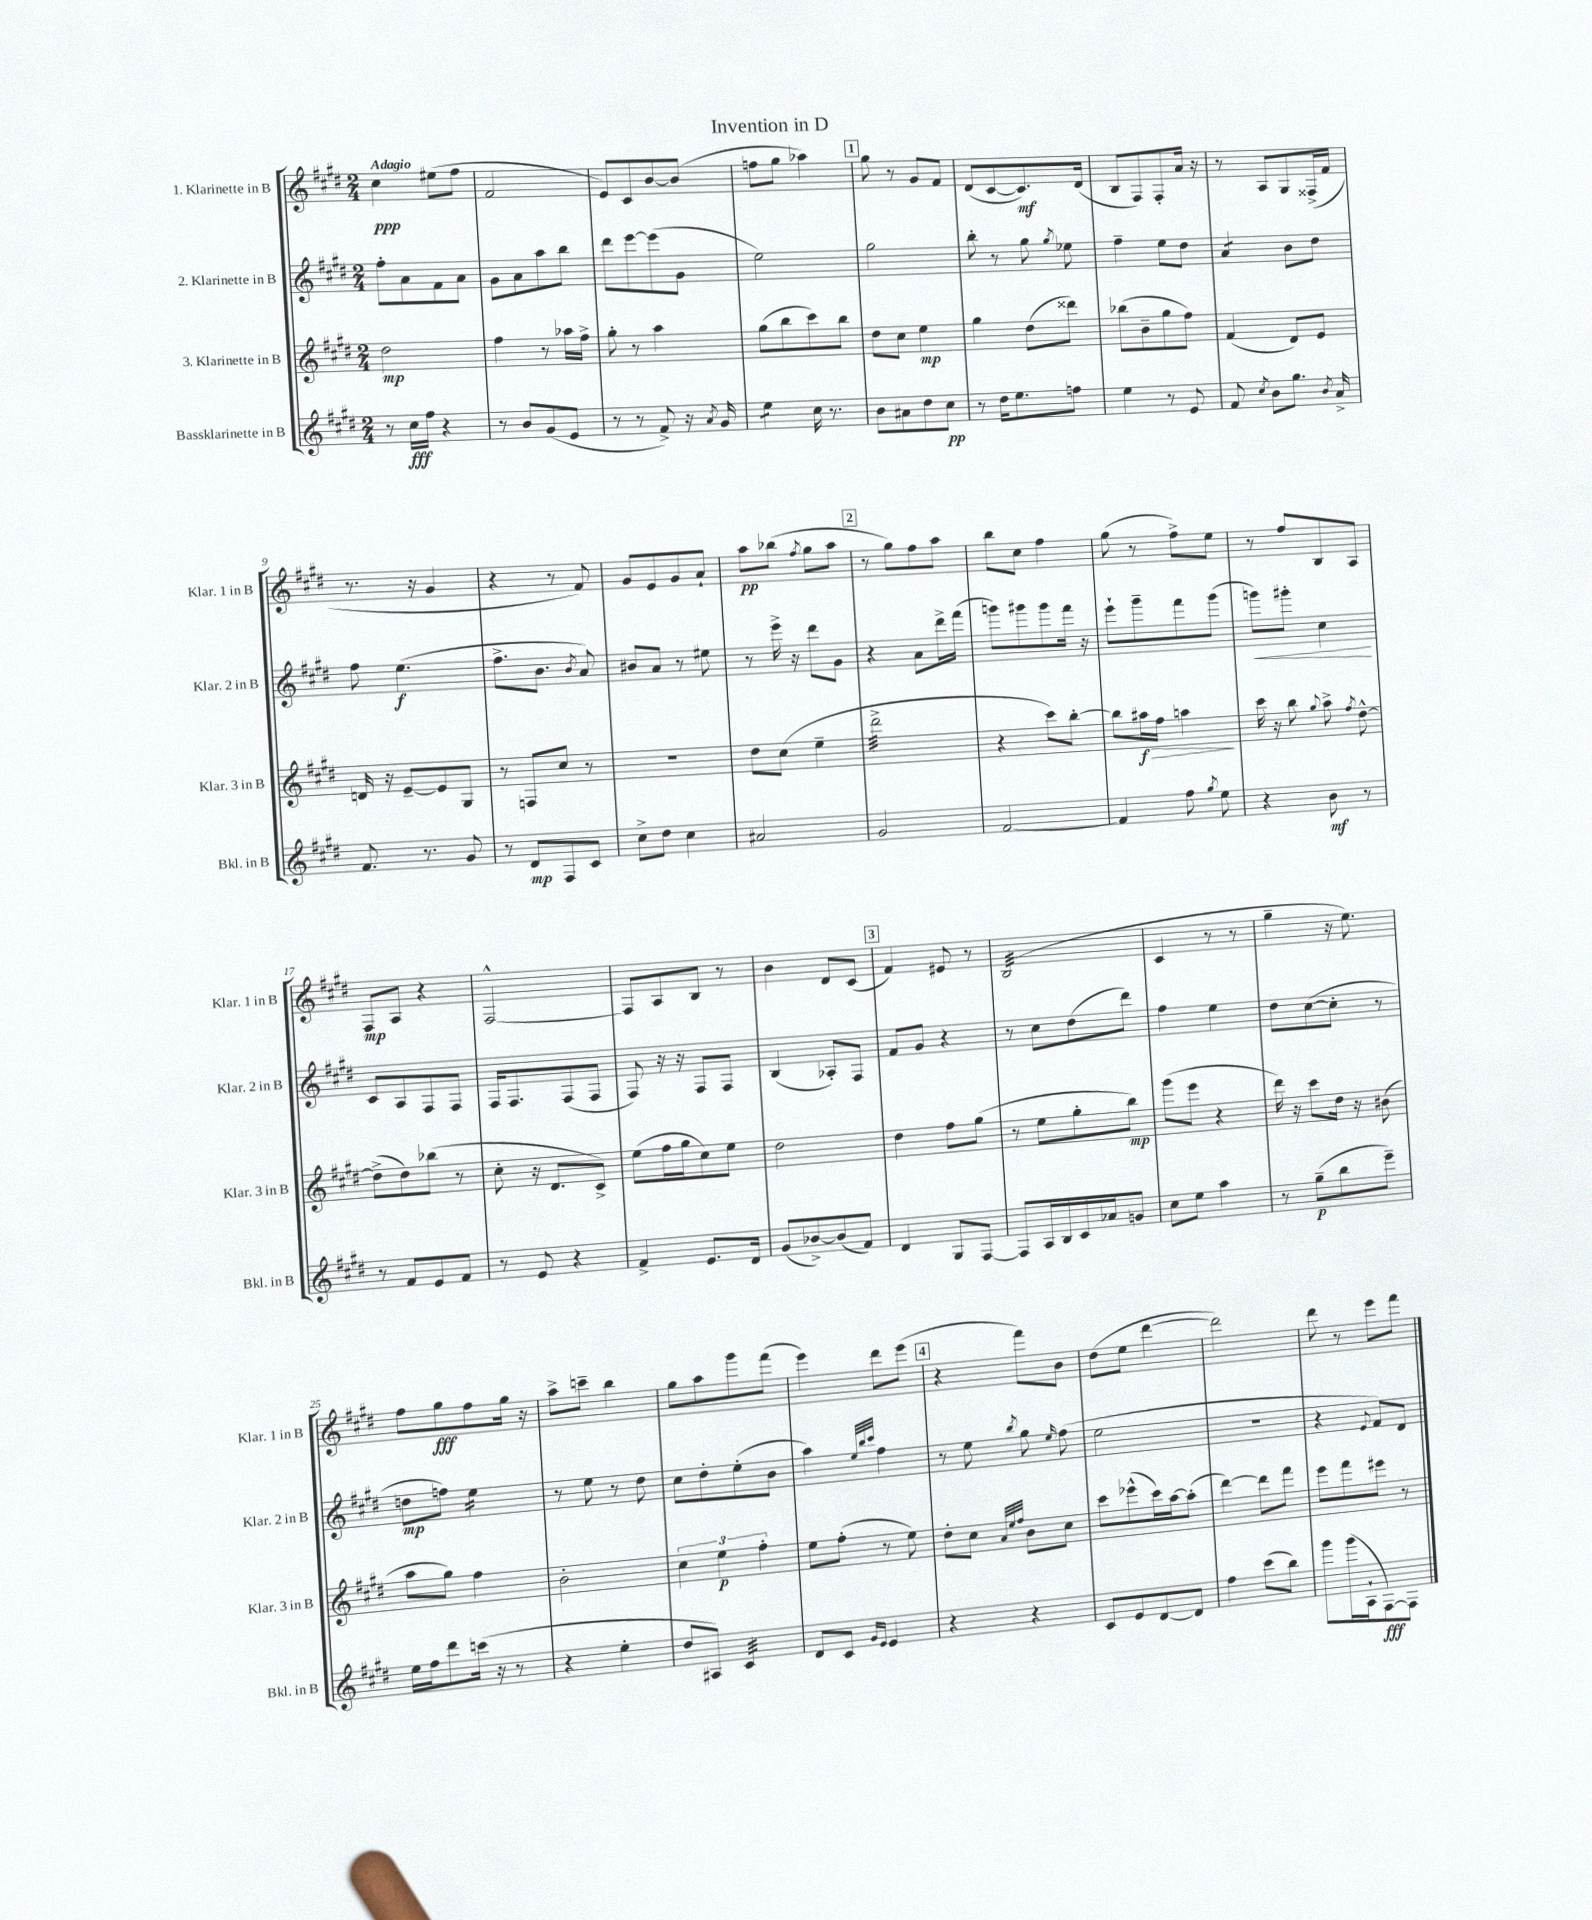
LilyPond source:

\header { title = "Invention in D" }
<<
\new StaffGroup <<
\new Staff = "s0" \with { instrumentName = "1. Klarinette in B" shortInstrumentName = "Klar. 1 in B" } {
    \clef treble \key e \major \numericTimeSignature \time 2/4 \tempo "Adagio"
    \autoBeamOff cis''4\ppp eis''8[( fis''8] |
    fis'2 |
    e'8[) cis'8 b'8~ b'8]( |
    f''8[ gis''8] aes''4) |
    \mark \markup { \box "1" } gis''8 r8 gis'8[ fis'8] |
    dis'8[( cis'8~ cis'8.\mf) dis'16]( |
    b8[ fis8) fis8-. a'16] r16 |
    r8 a8[ gis8 fisis16->( fis'16] |
    r8. r16 gis'4 |
    r4 r8 fis'8) |
    gis'8[ e'8 gis'8 a'8]-! |
    a''8[\pp bes''8]( \acciaccatura { fis''8 } gis''8[ a''8] |
    \mark \markup { \box "2" } r8 gis''8[) fis''8 a''8] |
    b''8[ cis''8] fis''4 |
    gis''8( r8 fis''8[->) e''8] |
    r8 fis''8[ b8 a8] |
    fis8[\mp a8] r4 |
    fis2~-^ |
    fis8[ a8 b8] r8 |
    b'4 dis'8[ cis'8]( |
    \mark \markup { \box "3" } fis'4) eis'8 r8 |
    b2:32( |
    cis'4 r8 r8 |
    gis''4-- r16 e''8.) |
    fis''8[ gis''8\fff fis''8 gis''16] r16 |
    a''8[-> c'''8]-- b''4 |
    gis''8[ a''8 gis'''8 fis'''8]( |
    e'''4) dis'''8[ e'''8]( |
    \mark \markup { \box "4" } r4 fis'''8[) b'8] |
    dis''8[( e''8] dis'''4~ |
    dis'''2) |
    dis'''8 r8 e'''8[ fis'''8] \bar "|." |
}
\new Staff = "s1" \with { instrumentName = "2. Klarinette in B" shortInstrumentName = "Klar. 2 in B" } {
    \clef treble \key e \major \numericTimeSignature \time 2/4
    \autoBeamOff fis''8[-. a'8 fis'8 a'8] |
    gis'8[ a'8 a''8 b''8] |
    dis'''8[ e'''8~ e'''8( gis'8] |
    e''2) |
    \mark \markup { \box "1" } gis''2 |
    b''8-. r8 gis''8 \acciaccatura { gis''8 } ees''8 |
    fis''4-- e''8[ dis''8] |
    a'4:8 b'8[ dis''8] |
    fis''8 e''4.\f( |
    fis''8.[-> b'8.] \acciaccatura { b'8 } a'8) |
    bis'8[ a'8] r8 eis''8 |
    r8 e'''16-> r16 dis'''8[ gis'8] |
    \mark \markup { \box "2" } r4 a'8[ dis'''16-> fis'''16]( |
    g'''8[) gis'''8 gis'''8 fis'''16] r16 |
    e'''8[-! gis'''8-- fis'''8 gis'''8]( |
    g'''8[\<) gis'''8]-. cis''4\! |
    cis'8[ a8 fis8 fis8] |
    fis16[ fis8. fis8( fis8] |
    fis8) r16 r16 fis8[ fis8] |
    b4( aes8[-.) fis8] |
    \mark \markup { \box "3" } fis'8[ gis'8] r4 |
    r8 cis''8[ dis''8( dis'''8]) |
    fis''4 e''4 |
    dis''8[ cis''8~( cis''8]-. r8 |
    d''8[\mp f''8]) e''4:16 |
    r8 e''8 r8 dis''8 |
    cis''8[ dis''8-. e''8-.( b'8] |
    a''4) \grace { e''32[ b''32 cis'''32] } fis''4 |
    \mark \markup { \box "4" } r8 e''8 \acciaccatura { b''8 } gis''8 \grace { e''16 } fis''8( |
    e''2 |
    R2 |
    r4 \appoggiatura { e'8 } fis'8[) dis'8] \bar "|." |
}
\new Staff = "s2" \with { instrumentName = "3. Klarinette in B" shortInstrumentName = "Klar. 3 in B" } {
    \clef treble \key e \major \numericTimeSignature \time 2/4
    \autoBeamOff dis''2\mp |
    fis''4 r8 aes''16[ fis''16]-> |
    gis''8-. r8 a''4 |
    gis''8[( b''8 cis'''8) b''8] |
    \mark \markup { \box "1" } dis''8[ cis''8] e''4\mp |
    gis''4 dis''8[( disis'''8]) |
    bes''8[( b'8-- gis''8 fis''8]) |
    fis'4( dis'8[) e'8] |
    d'16 r16 e'8[~-- e'8 gis8] |
    r8 f8[ cis''8] r8 |
    r2 |
    dis''8[ cis''8]( e''4-- |
    \mark \markup { \box "2" } dis'''2:32-> |
    r4 cis'''8[) b''8]~-. |
    b''8[ ais''16\f\> fis''16] a''4\! |
    cis'''16 r16 b''8 \appoggiatura { gis''8 } a''8-> \acciaccatura { fis''8 } dis''8~-^ |
    dis''8[->( dis''8) bes''8]( r8 |
    cis''8-. r16 dis'8.[ cis'8]->) |
    e''8[( fis''16 gis''16 cis''8) e''8] |
    dis''2 |
    \mark \markup { \box "3" } dis''4 fis''8[ gis''8]( |
    r8 e''8[ gis''8-. b''8]\mp) |
    gis'''8[( e'''8] r4 |
    dis'''16) r16 cis'''8[ dis''16] r16 bis'8( |
    a''8[ gis''8]) fis''4 |
    b'2-. |
    \tuplet 3/2 { cis''4 e''4\p fis''4-. } |
    e''8[ fis''8]-.( r8 e''8) |
    \mark \markup { \box "4" } dis''8[-. cis''8] \grace { a'32[ e''32 fis''32] } b'8[ cis''8] |
    cis'''8[ ees'''8-^( cis'''16) a''16~ a''8]-.( |
    dis'''4~) dis'''8[ fis'''8] |
    e'''8[ fis'''8 eis'''8] r8 \bar "|." |
}
\new Staff = "s3" \with { instrumentName = "Bassklarinette in B" shortInstrumentName = "Bkl. in B" } {
    \clef treble \key e \major \numericTimeSignature \time 2/4
    \autoBeamOff r8 cis''16[\fff fis''16] r4 |
    r8 b'8[ gis'8( e'8] |
    r8 r8 fis'8->) r16 \acciaccatura { a'8 } gis'16 |
    e''4:8 cis''16 r8. |
    \mark \markup { \box "1" } b'8[ ais'8 dis''8 cis''8]\pp |
    r8 dis''16[ e''8. f''8] |
    e''4 r8 e'8 |
    fis'8 \acciaccatura { cis''8 } b'8[ gis''8.] \acciaccatura { b'8 } a'16-> |
    fis'8. r8. gis'8 |
    r8 dis'8[\mp fis8 cis'8] |
    cis''8[-> dis''8] cis''4 |
    ais'2 |
    \mark \markup { \box "2" } gis'2 |
    fis'2~ |
    fis'4 fis''8 \acciaccatura { gis''8 } e''8 |
    r4 b'8\mf r8 |
    r8 fis'8[ e'8 fis'8] |
    r8 e'8 r4 |
    fis'4-> e'8.[ dis'16] |
    gis'8[( bes'8~->) bes'8( fis'8]) |
    \mark \markup { \box "3" } dis'4 gis8[ fis8]~ |
    fis8[ a16 b16 cis'16 aes'16 g'8] |
    cis''8[ e''8] a''4 |
    r8 gis''8[--\p( b''8 e'''8]--) |
    e''16[ fis''16 dis'''8 c'''16]( r16 r8 |
    r4 e''4-. |
    dis''8[ ais8]) cis'4:32 |
    dis'8[ cis'8] \grace { gis'16[ e'16] } e'4 |
    \mark \markup { \box "4" } r4 r4 |
    cis'8[ e'8 dis'8~ dis'8] |
    fis''4 cis'''8[( b''8]) |
    gis'''8[ gis'''16( a16-! fis8~\fff) fis8] \bar "|." |
}
>>
>>
